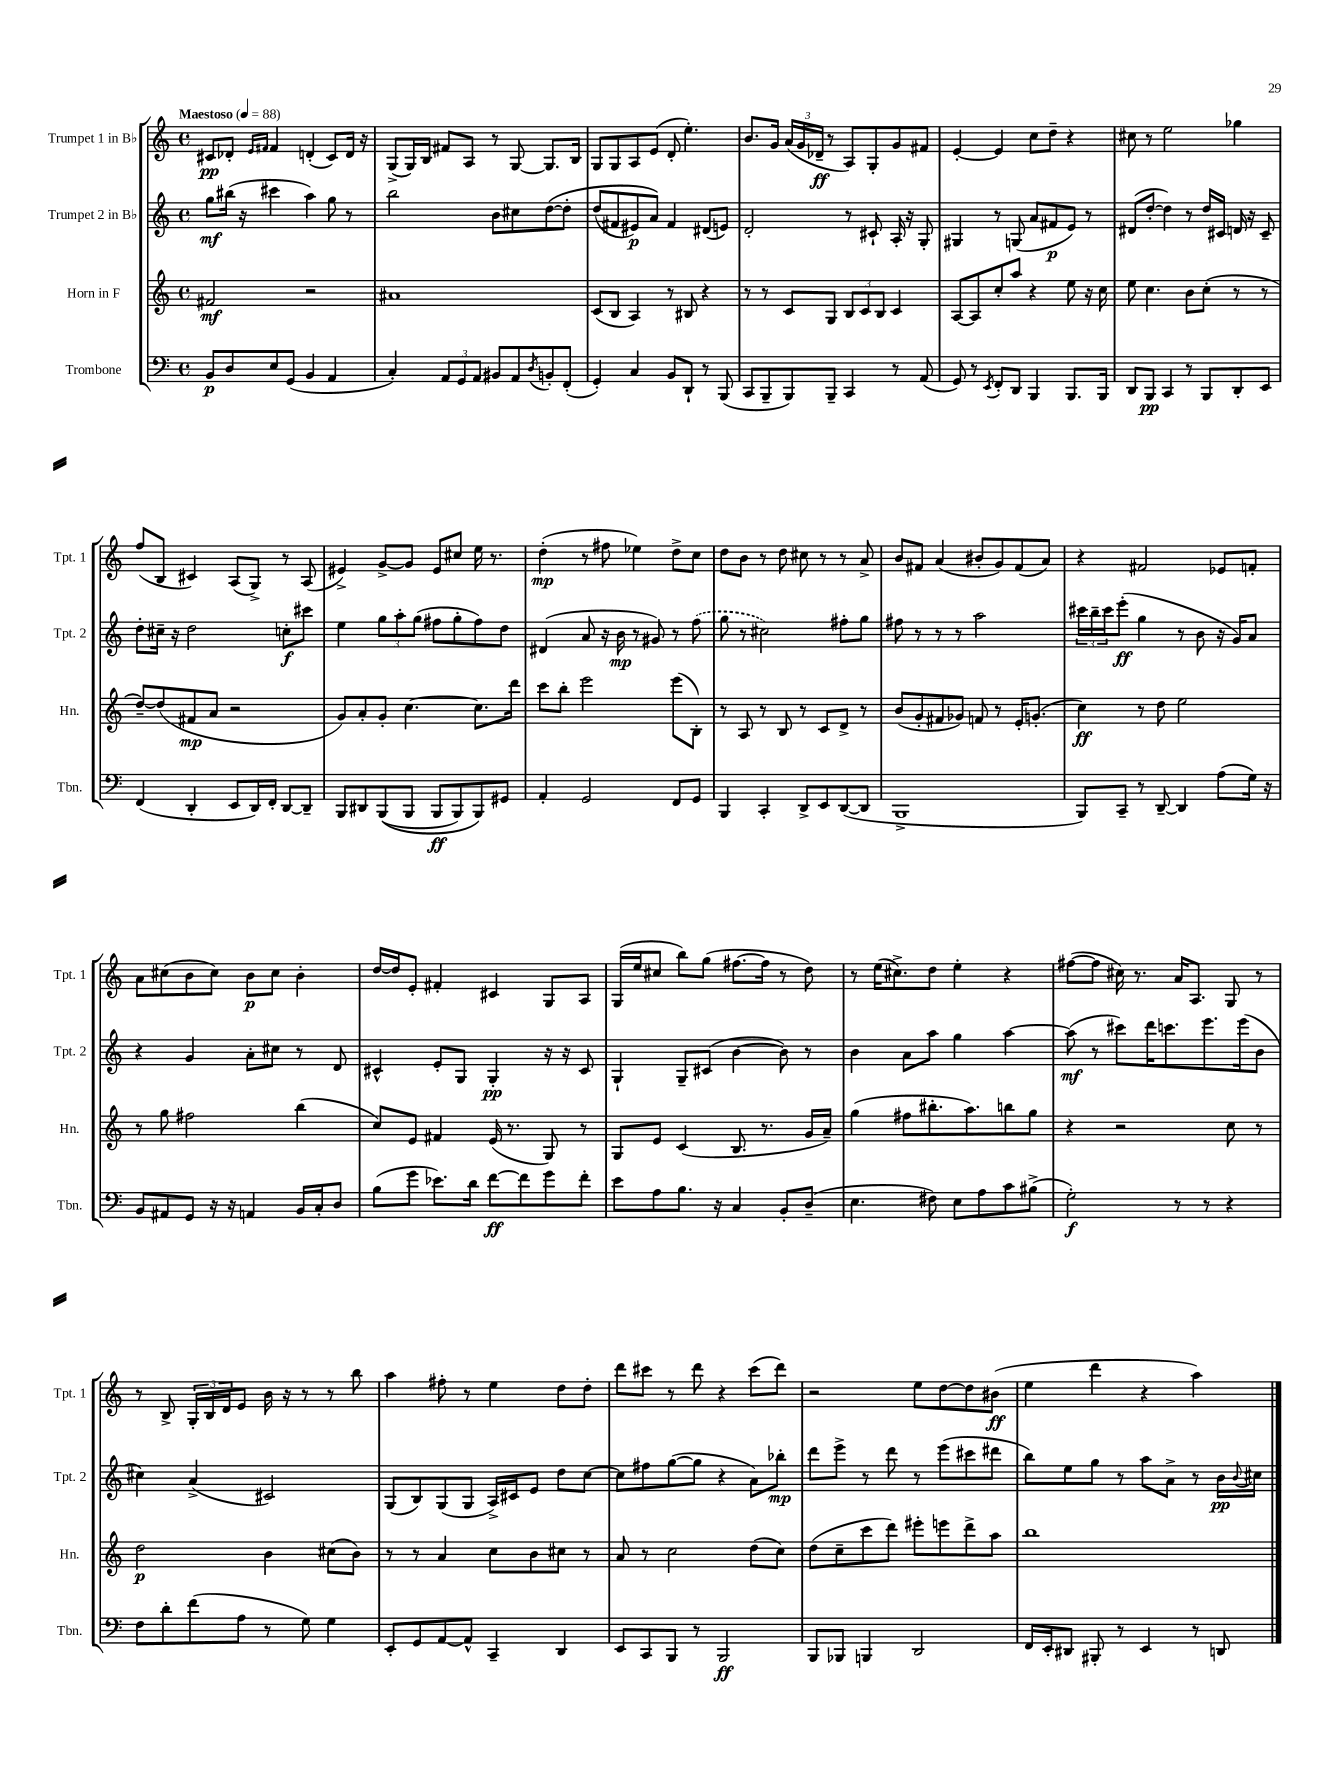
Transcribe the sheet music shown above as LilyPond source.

<<
\new StaffGroup <<
\new Staff = "s0" \with { instrumentName = "Trumpet 1 in Bb" shortInstrumentName = "Tpt. 1" } {
    \clef treble \key c \major \defaultTimeSignature \time 4/4 \tempo "Maestoso" 4 = 88
    cis'8\pp des'8-. \grace { e'16 fis'16 } fis'4 d'4-.( cis'8) d'16 r16 |
    g8->( g16) b16 fis'8 a8 r8 g8~ g8. b16 |
    g8 g8 a8 e'8( d'8-. e''4.-.) |
    b'8. g'16 \tuplet 3/2 { a'16( g'16 des'16--\ff } r8 a8) g8-. g'8 fis'8 |
    e'4~-. e'4 c''8 d''8-- r4 |
    cis''8 r8 e''2 ges''4 |
    f''8( b8 cis'4) a8( g8->) r8 a8( |
    eis'4->) g'8~-> g'8 eis'8 cis''8 e''16 r8. |
    d''4-.\mp( r8 fis''8 ees''4) d''8-> c''8 |
    d''8 b'8 r8 d''8 cis''8 r8 r8 a'8-> |
    b'8 fis'8 a'4( bis'8-. g'8) fis'8( a'8) |
    r4 fis'2 ees'8 f'8-. |
    a'8 cis''8( b'8 cis''8) b'8\p cis''8 b'4-. |
    d''16~ d''16 e'8-. fis'4-. cis'4 g8 a8 |
    g16( e''16 cis''8 b''8) g''8( fis''8.~ fis''16 r8 d''8) |
    r8 e''16( cis''8.->) d''8 e''4-. r4 |
    fis''8~( fis''8 cis''16) r8. a'16 a8. g8 r8 |
    r8 b8-> \tuplet 3/2 { g16-. b16 d'16 } e'8 b'16 r16 r8 r8 b''8 |
    a''4 fis''8-. r8 e''4 d''8 d''8-. |
    d'''8 cis'''8 r8 d'''8 r4 cis'''8( d'''8) |
    r2 e''8 d''8~ d''8 bis'8\ff( |
    e''4 d'''4 r4 a''4) \bar "|." |
}
\new Staff = "s1" \with { instrumentName = "Trumpet 2 in Bb" shortInstrumentName = "Tpt. 2" } {
    \clef treble \key c \major \defaultTimeSignature \time 4/4
    g''8\mf bis''16( r16 cis'''4 a''4) g''8 r8 |
    b''2 b'8 cis''8 d''8~\( d''8-. |
    d''8( fis'8 eis'8\p) a'8\) fis'4 dis'8( e'8) |
    d'2-. r8 cis'8-! a16-. r16 g8-. |
    gis4 r8 g8( a'8 fis'8\p e'8) r8 |
    dis'8( d''8~-. d''4) r8 d''16 cis'16 d'16 r16 cis'8-- |
    d''8-. cis''16-- r16 d''2 c''8-.\f cis'''8 |
    e''4 \tuplet 3/2 { g''8 a''8-. g''8( } fis''8 g''8-. fis''8) d''8 |
    dis'4( a'8 r16 b'16\mp r8 gis'8) r8 \once \slurDashed f''8( |
    g''8 r8 cis''2) fis''8-. g''8 |
    fis''8 r8 r8 r8 a''2 |
    \tuplet 3/2 { cis'''16 b''16-- cis'''16 } e'''8-.\ff( g''4 r8 b'8 r16 g'16) a'8 |
    r4 g'4 a'8-. cis''8 r8 d'8 |
    cis'4-^ e'8-. g8 g4-.\pp r16 r16 cis'8 |
    g4-! g8-- cis'8( b'4~ b'8) r8 |
    b'4 a'8 a''8 g''4 a''4~ |
    a''8\mf( r8 cis'''8) d'''16 c'''8. e'''8. e'''16( b'8 |
    cis''4) a'4->( cis'2) |
    g8( b8) g8( g8 a16->) cis'16 e'8 d''8 c''8~ |
    c''8 fis''8 g''8~( g''8 r4 a'8) bes''8-.\mp |
    d'''8 e'''8-> r8 d'''8 r8 e'''8( cis'''8 dis'''8 |
    b''8) e''8 g''8 r8 a''8 a'8-> r8 b'16\pp \appoggiatura { b'8 } cis''16 \bar "|." |
}
\new Staff = "s2" \with { instrumentName = "Horn in F" shortInstrumentName = "Hn." } {
    \clef treble \key c \major \defaultTimeSignature \time 4/4
    fis'2\mf r2 |
    ais'1 |
    c'8( b8 a4) r8 bis8 r4 |
    r8 r8 c'8 g8 \tuplet 3/2 { b8 c'8 b8 } c'4 |
    a8~ a8 c''8-. a''8 r4 e''8 r16 c''16 |
    e''8 c''4. b'8 c''8-.( r8 r8 |
    d''8~--) d''8( fis'8\mp a'8 r2 |
    g'8) a'8-. g'8-. c''4.~ c''8. d'''16 |
    c'''8 b''8-. e'''2 e'''8( b8-.) |
    r8 a8 r8 b8 r8 c'8 d'8-> r8 |
    b'8( g'8-. fis'8 ges'8) f'8 r8 e'16-. g'8.-.( |
    c''4\ff) r8 d''8 e''2 |
    r8 g''8 fis''2 b''4( |
    c''8) e'8 fis'4 e'16( r8. g8) r8 |
    g8 e'8 c'4( b8. r8. g'16 a'16--) |
    g''4( fis''8 bis''8.-. a''8.) b''8 g''8 |
    r4 r2 c''8 r8 |
    d''2\p b'4 cis''8( b'8) |
    r8 r8 a'4 c''8 b'8 cis''8 r8 |
    a'8 r8 c''2 d''8( c''8) |
    d''8( c''8-- c'''8 d'''8) eis'''8-. e'''8 d'''8-> a''8 |
    b''1 \bar "|." |
}
\new Staff = "s3" \with { instrumentName = "Trombone" shortInstrumentName = "Tbn." } {
    \clef bass \key c \major \defaultTimeSignature \time 4/4
    b,8\p d8 e8 g,8( b,4 a,4 |
    c4-.) \tuplet 3/2 { a,8 g,8 a,8 } bis,8 a,8 \acciaccatura { d8 } b,8-. f,8-.( |
    g,4-.) c4 b,8 d,8-! r8 b,,8( |
    c,8 b,,8-- b,,8) b,,8-- c,4 r8 a,8( |
    g,8) r8 \acciaccatura { e,8 } f,8-. d,8 b,,4 b,,8. b,,16 |
    d,8 b,,8\pp c,4 r8 b,,8 d,8-. e,8 |
    f,4( d,4-. e,8 d,16) f,16-. d,8~ d,8-- |
    b,,8 dis,8 b,,8(\( b,,8 b,,8\ff b,,8) b,,8\) gis,8 |
    a,4-. g,2 f,8 g,8 |
    b,,4 c,4-. d,8-> e,8 d,8~( d,8 |
    b,,1-> |
    b,,8) c,8-- r8 d,8~-- d,4 a8( g16) r16 |
    b,8 ais,8 g,8 r16 r16 a,4 b,16 c16-. d8 |
    b8( g'8 ees'8.) d'16 f'8~\ff f'8 g'8 f'8-. |
    e'8 a8 b8. r16 c4 b,8-. d8--( |
    e4. fis8) e8 a8 c'8 bis8->( |
    g2-.\f) r8 r8 r4 |
    f8 d'8-. f'8( a8 r8 g8) g4 |
    e,8-. g,8 a,8~ a,8-^ c,4-- d,4 |
    e,8 c,8 b,,8 r8 b,,2\ff |
    b,,8 bes,,8 b,,4 d,2 |
    f,16 e,16-. dis,8 bis,,8-. r8 e,4 r8 d,8 \bar "|." |
}
>>
>>
\layout { \context { \Score \remove "Bar_number_engraver" } }
